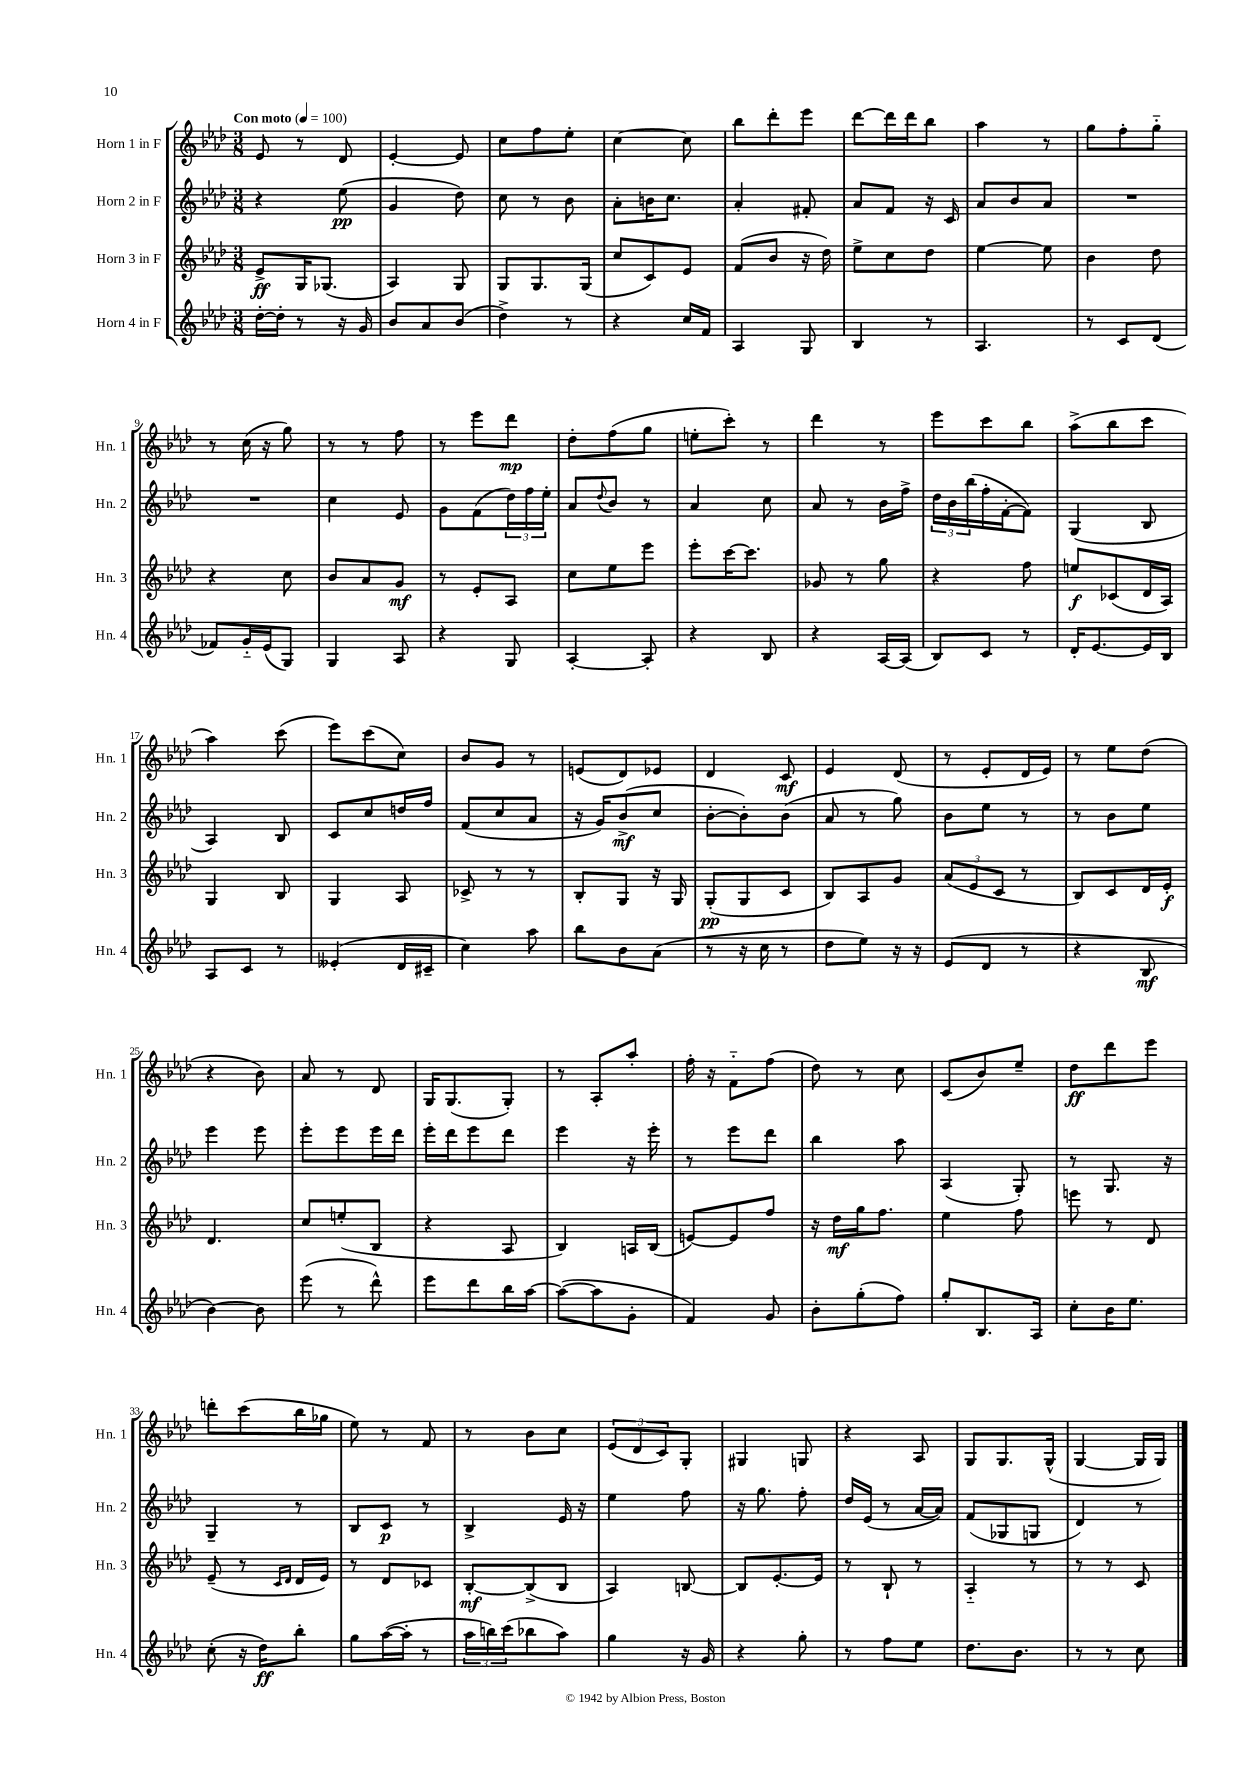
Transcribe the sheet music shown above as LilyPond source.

<<
\new StaffGroup <<
\new Staff = "s0" \with { instrumentName = "Horn 1 in F" shortInstrumentName = "Hn. 1" } {
    \clef treble \key aes \major \numericTimeSignature \time 3/8 \tempo "Con moto" 4 = 100
    ees'8 r8 des'8 |
    ees'4~-. ees'8 |
    c''8 f''8 ees''8-. |
    c''4~ c''8 |
    bes''8 des'''8-. ees'''8 |
    des'''8~ des'''16 des'''16 bes''8 |
    aes''4 r8 |
    g''8 f''8-. g''8-_ |
    r8 c''16( r16 g''8) |
    r8 r8 f''8 |
    r8 ees'''8 des'''8\mp |
    des''8-. f''8( g''8 |
    e''8-. c'''8-.) r8 |
    des'''4 r8 |
    ees'''8 c'''8 bes''8 |
    aes''8->( bes''8 c'''8 |
    aes''4) c'''8( |
    ees'''8) c'''8( c''8) |
    bes'8 g'8 r8 |
    e'8( des'8) ees'8 |
    des'4 c'8\mf |
    ees'4 des'8( |
    r8 ees'8-. des'16 ees'16) |
    r8 ees''8 des''8( |
    r4 bes'8) |
    aes'8 r8 des'8 |
    g16 g8.( g8-.) |
    r8 aes8-. aes''8-. |
    f''16-. r16 f'8-_ f''8( |
    des''8) r8 c''8 |
    c'8( bes'8) ees''8-- |
    des''8\ff des'''8 ees'''8 |
    d'''8-. c'''8( bes''16 ges''16 |
    ees''8) r8 f'8 |
    r8 bes'8 c''8 |
    \tuplet 3/2 { ees'8( des'8 c'8) } g8-. |
    gis4 g8 |
    r4 aes8 |
    g8 g8. g16-^( |
    g4~ g16 g16) \bar "|." |
}
\new Staff = "s1" \with { instrumentName = "Horn 2 in F" shortInstrumentName = "Hn. 2" } {
    \clef treble \key aes \major \numericTimeSignature \time 3/8
    r4 ees''8\pp( |
    g'4 des''8) |
    c''8 r8 bes'8 |
    aes'8-. b'16 c''8. |
    aes'4-. fis'8-. |
    aes'8 f'8 r16 c'16 |
    aes'8 bes'8 aes'8 |
    R4. |
    R4. |
    c''4 ees'8 |
    g'8 f'8( \tuplet 3/2 { des''16) f''16 ees''16-. } |
    aes'8 \appoggiatura { des''8 } bes'8 r8 |
    aes'4 c''8 |
    aes'8 r8 bes'16 f''16-> |
    \tuplet 3/2 { des''16 bes'16 bes''16( } f''16-. f'16~-. f'8) |
    g4( bes8 |
    aes4) bes8 |
    c'8 c''8 d''16 f''16 |
    f'8( c''8 aes'8 |
    r16 g'16) bes'8->\mf( c''8 |
    bes'8~-. bes'8-.) bes'8( |
    aes'8 r8 g''8) |
    bes'8 ees''8 r8 |
    r8 bes'8 ees''8 |
    ees'''4 ees'''8 |
    ees'''8-. ees'''8 ees'''16 des'''16 |
    ees'''16-. des'''16 ees'''8 des'''8 |
    ees'''4 r16 ees'''16-. |
    r8 ees'''8 des'''8 |
    bes''4 aes''8 |
    aes4( g8-.) |
    r8 g8. r16 |
    g4-- r8 |
    bes8 c'8\p r8 |
    bes4-> ees'16 r16 |
    ees''4 f''8 |
    r16 g''8. f''8-. |
    des''16 ees'16( r8 aes'16~ aes'16) |
    f'8( ges8 g8 |
    des'4) r8 \bar "|." |
}
\new Staff = "s2" \with { instrumentName = "Horn 3 in F" shortInstrumentName = "Hn. 3" } {
    \clef treble \key aes \major \numericTimeSignature \time 3/8
    ees'8->\ff g16 ges8.( |
    aes4) g8 |
    g8 g8. g16( |
    c''8 c'8) ees'8 |
    f'8( bes'8 r16 des''16) |
    ees''8-> c''8 des''8 |
    ees''4~ ees''8 |
    bes'4 des''8 |
    r4 c''8 |
    bes'8 aes'8 g'8\mf |
    r8 ees'8-. aes8 |
    c''8 ees''8 ees'''8 |
    ees'''8-. c'''16~ c'''8. |
    ges'8 r8 g''8 |
    r4 f''8 |
    e''8\f ces'8( des'16 aes16) |
    g4 bes8 |
    g4 aes8 |
    ces'8-> r8 r8 |
    bes8-. g8 r16 g16 |
    g8-.\pp( g8 c'8 |
    bes8) aes8 g'8 |
    \tuplet 3/2 { aes'8( ees'8 c'8 } r8 |
    bes8) c'8 des'16 ees'16-.\f |
    des'4. |
    c''8 e''8-.( bes8 |
    r4 aes8 |
    bes4) a16 bes16( |
    e'8~) e'8 f''8 |
    r16 des''16\mf g''16 f''8. |
    ees''4 f''8 |
    e'''8 r8 des'8 |
    ees'8--( r8 \grace { c'16 des'16 } des'16 ees'16) |
    r8 des'8 ces'8 |
    bes8~-.\mf bes8->( bes8 |
    aes4) b8~ |
    b8 ees'8.~-. ees'16 |
    r8 bes8-! r8 |
    aes4-_ r8 |
    r8 r8 c'8 \bar "|." |
}
\new Staff = "s3" \with { instrumentName = "Horn 4 in F" shortInstrumentName = "Hn. 4" } {
    \clef treble \key aes \major \numericTimeSignature \time 3/8
    des''16~-. des''16-. r8 r16 g'16 |
    bes'8 aes'8 bes'8( |
    des''4->) r8 |
    r4 c''16 f'16 |
    aes4 g8 |
    bes4 r8 |
    aes4. |
    r8 c'8 des'8( |
    fes'8) g'16-_ ees'16( g8) |
    g4 aes8 |
    r4 g8 |
    aes4~-. aes8-. |
    r4 bes8 |
    r4 aes16~ aes16( |
    bes8) c'8 r8 |
    des'16-. ees'8.~ ees'16 bes16 |
    aes8 c'8 r8 |
    eeses'4-.( des'16 cis'16-- |
    c''4) aes''8 |
    bes''8 bes'8 aes'8( |
    r8 r16 c''16 r8 |
    des''8 ees''8) r16 r16 |
    ees'8( des'8 r8 |
    r4 bes8\mf |
    bes'4~) bes'8 |
    ees'''8( r8 des'''8-^) |
    ees'''8 des'''8 bes''16 aes''16~ |
    aes''8~( aes''8 g'8-. |
    f'4) g'8 |
    bes'8-. g''8-.( f''8) |
    g''8-. bes8. aes16 |
    c''8-. bes'16 ees''8. |
    c''8-.( r16 des''16\ff) bes''8-. |
    g''8 aes''16~( aes''16-. r8 |
    \tuplet 3/2 { aes''16 b''16) c'''16( } bes''8 aes''8) |
    g''4 r16 g'16 |
    r4 g''8-. |
    r8 f''8 ees''8 |
    des''8. bes'8. |
    r8 r8 c''8 \bar "|." |
}
>>
>>
